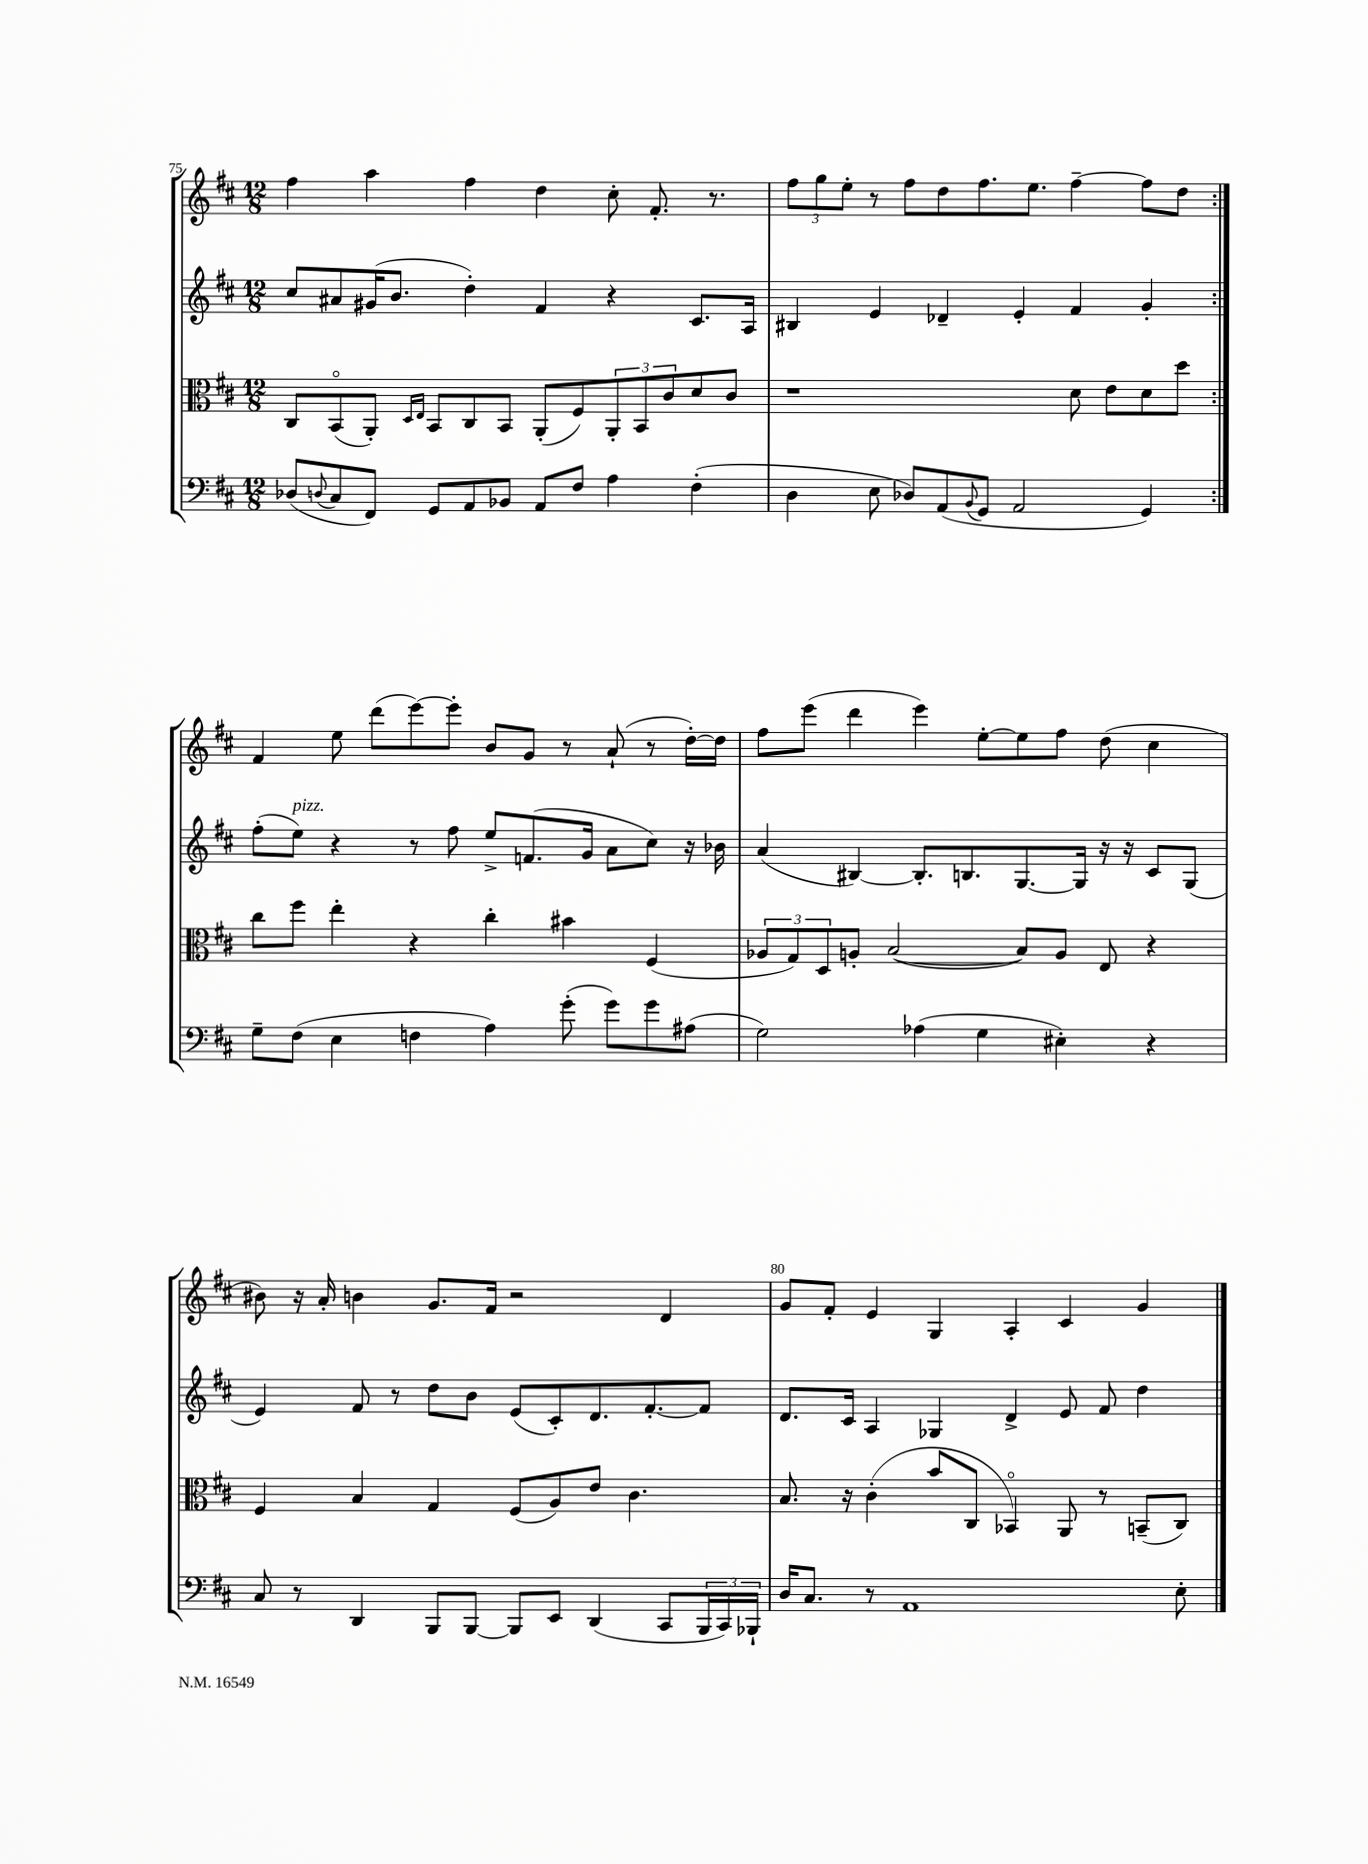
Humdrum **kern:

**kern	**kern	**kern	**kern
*staff4	*staff3	*staff2	*staff1
*clefF4	*clefC3	*clefG2	*clefG2
*k[f#c#]	*k[f#c#]	*k[f#c#]	*k[f#c#]
*M12/8	*M12/8	*M12/8	*M12/8
(8D-	8C#	8cc#	4ff#
8qqD	.	.	.
8C#	(8BBo	8a#	.
8FF#)	8AA')	(16g#	4aa
.	.	8.b	.
.	16qqD	.	.
.	16qqE	.	.
8GG	8BB	.	.
8AA	8C#	4dd')	4ff#
8BB-	8BB	.	.
8AA	(8AA'	4f#	4dd
8F#	8F#)	.	.
4A	12AA'	4r	8cc#'
.	12BB	.	.
.	.	.	8.f#'
.	12c#	.	.
(4F#'	8d	8.c#	.
.	.	.	8.r
.	8c#	.	.
.	.	16A	.
=	=	=	=
4D	1r	4B#	12ff#
.	.	.	12gg
.	.	.	12ee'
8E	.	4e	8r
8D-)	.	.	8ff#
(8AA	.	4d-~	8dd
8qqBB	.	.	.
8GG	.	.	8.ff#
2AA	.	4e'	.
.	.	.	8.ee
.	8d	4f#	[4ff#~
.	8e	.	.
4GG)	8d	4g'	8ff#]
.	8dd	.	8dd
=:|!	=:|!	=:|!	=:|!
8G~	8cc#	(8ff#'	4f#
(8F#	8ff#	8ee)	.
4E	4ee'	4r	8ee
.	.	.	(8ddd
4F	4r	8r	[8eee)
.	.	8ff#	8eee']
4A)	4cc#'	8ee^	8b
.	.	(8.f	8g
(8g'	4b#	.	8r
.	.	16g	.
8g)	.	8a	(8a`
8g	(4F#	8cc#)	8r
(8A#	.	16r	[16dd')
.	.	16b-	16dd]
=	=	=	=
2G)	12A-	(4a	8ff#
.	12G)	.	.
.	.	.	(8eee
.	12D	.	.
.	8A'	[4B#)	4ddd
.	([2B	.	.
(4A-	.	8.B#']	4eee)
.	.	8.B	.
4G	.	.	[8ee'
.	8B])	[8.G	8ee]
4E#')	8A	.	8ff#
.	.	16G]	.
.	8E	16r	(8dd
.	.	16r	.
4r	4r	8c#	4cc#
.	.	(8G	.
=	=	=	=
8C#	4F#	4e)	8b#)
8r	.	.	16r
.	.	.	16a'
4DD	4B	8f#	4b
.	.	8r	.
8BBB	4G	8dd	8.g
[8BBB	.	8b	.
.	.	.	16f#
8BBB]	(8F#	(8e	2r
8EE	8A)	8c#')	.
(4DD	8e	8.d	.
.	4.c#	.	.
.	.	[8.f#'	.
8CC#	.	.	4d
24BBB	.	8f#]	.
24CC#)	.	.	.
24BBB-`	.	.	.
=	=	=	=
16D	8.B	8.d	8g
8.C#	.	.	.
.	.	.	8f#'
.	16r	16c#	.
8r	(4c#'	4A	4e
1AA	.	.	.
.	8b	4G-	4G
.	8C#	.	.
.	4BB-o)	4d^	4A'
.	8AA	8e	4c#
.	8r	8f#	.
.	(8BB~	4dd	4g
8E'	8C#)	.	.
==	==	==	==
*-	*-	*-	*-
